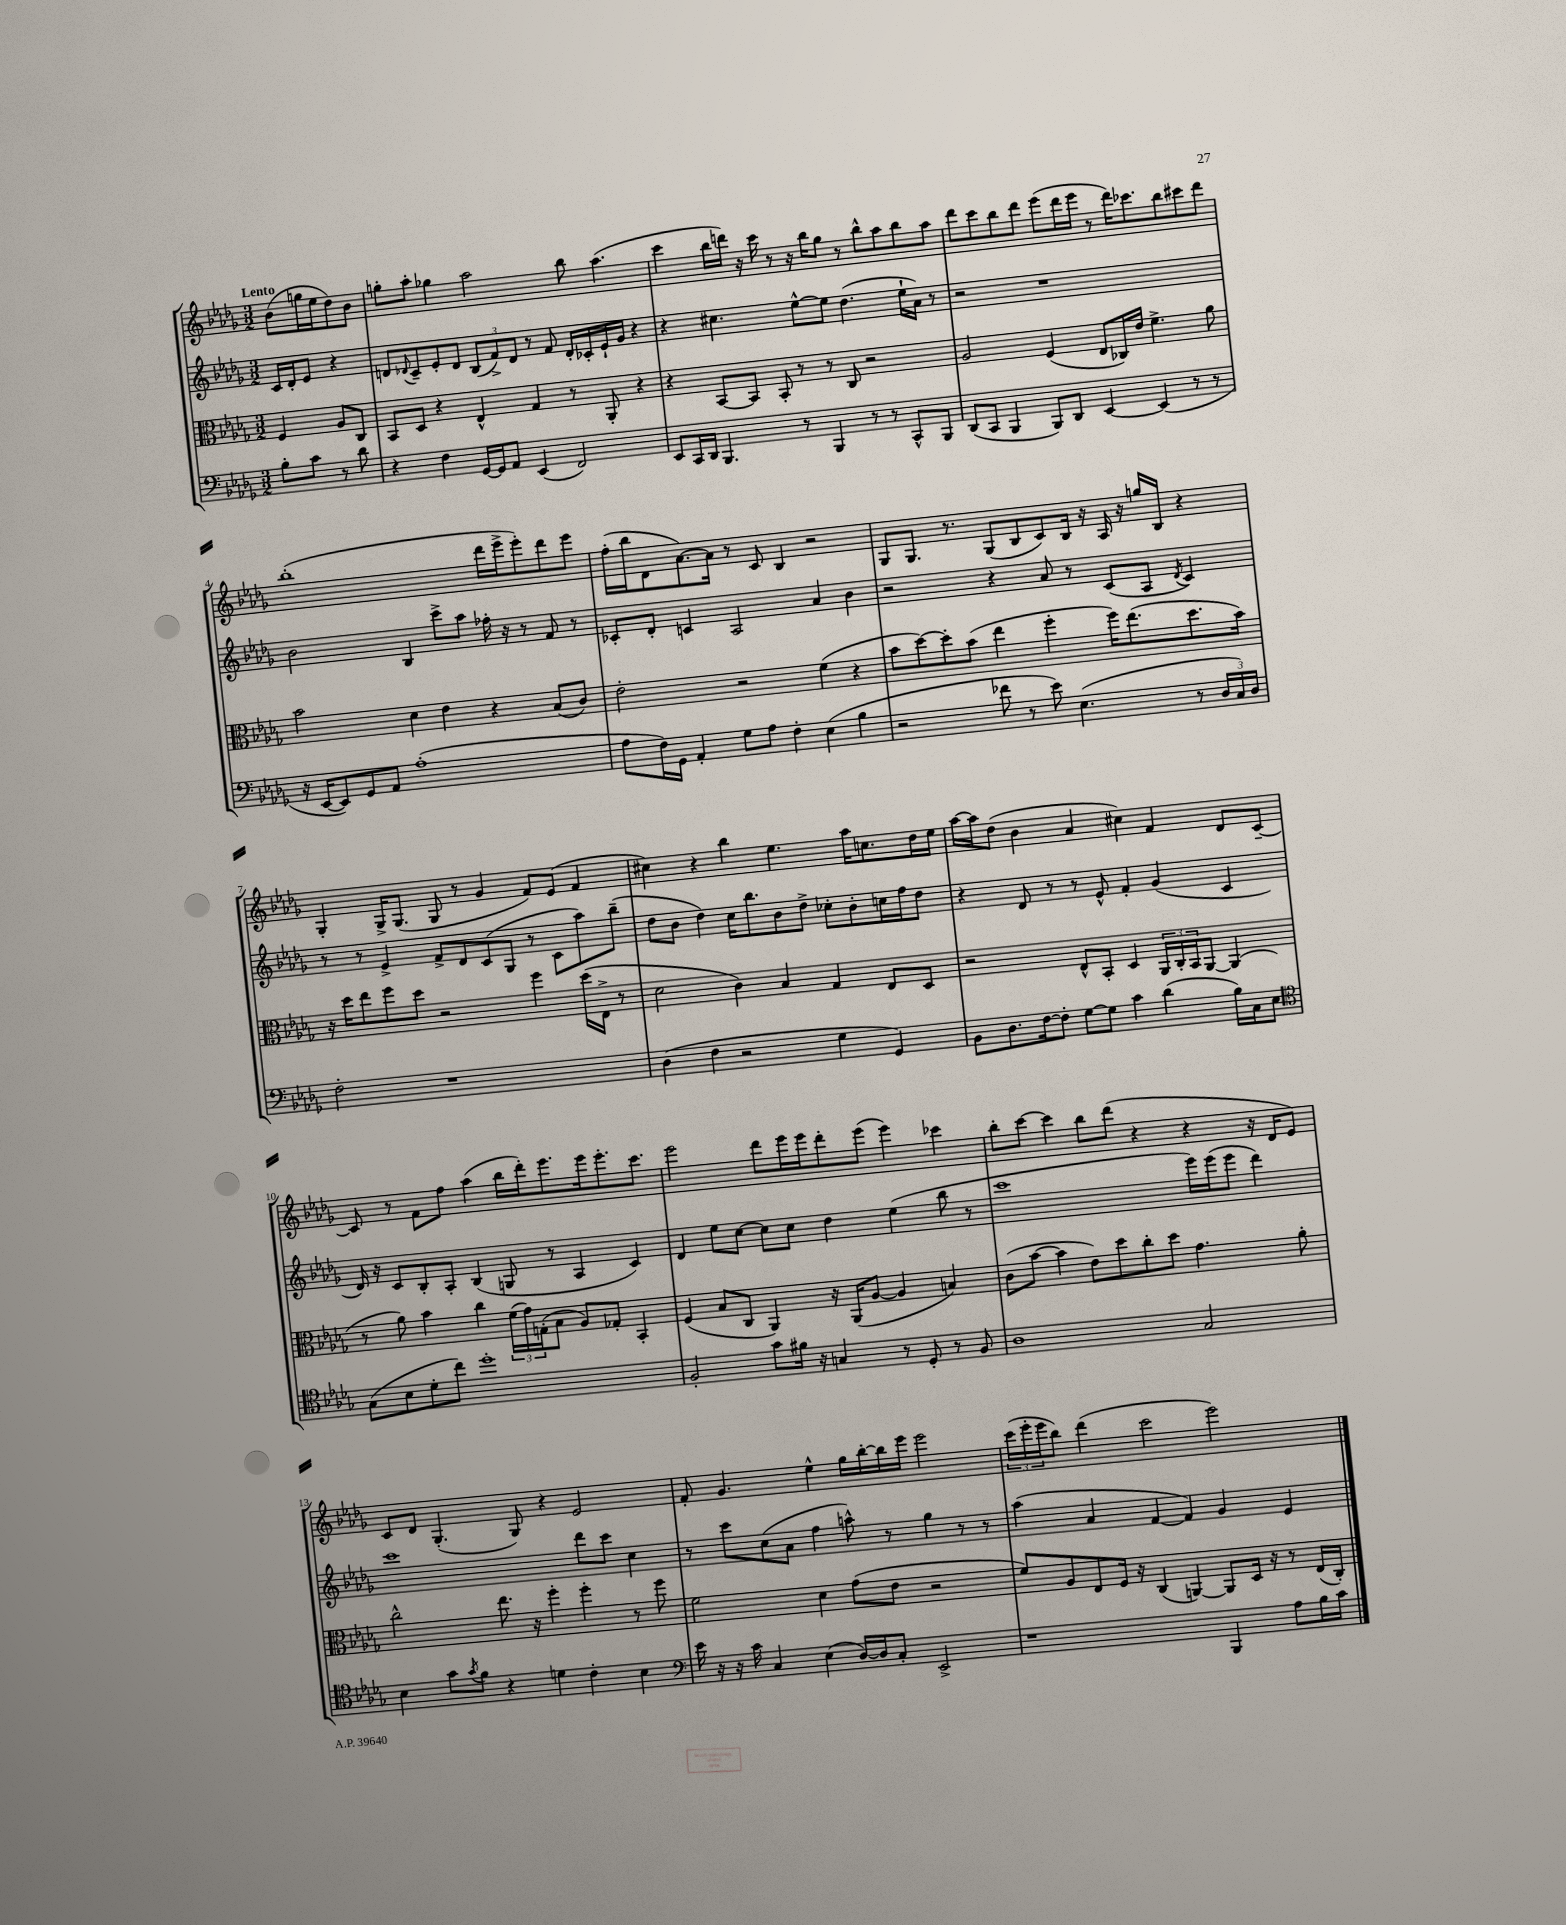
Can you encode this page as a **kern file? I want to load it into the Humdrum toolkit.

**kern	**kern	**kern	**kern
*part4	*part3	*part2	*part1
*staff4	*staff3	*staff2	*staff1
*clefF4	*clefC3	*clefG2	*clefG2
*k[b-e-a-d-g-]	*k[b-e-a-d-g-]	*k[b-e-a-d-g-]	*k[b-e-a-d-g-]
*M3/2	*M3/2	*M3/2	*M3/2
=	=	=	=
!	!	!	!LO:TX:a:B:t=Lento
8B-'\L	4F/	16c/LL	(8b-\L
.	.	16d-'/J	.
8c\J	.	8e-/J	16ggn\L
.	.	.	16ee-\J
8r	8A-/L	4r	8dd-\)
8d-\	8C/J	.	8b-\J
=1	=1	=1	=1
4r	8BB-/L	8dn/L	8ggn'\L
.	.	8qqd-X/	.
.	8D-/J	8c~/	8aa-'\J
4F\	4r	8e-'/	4gg-X\
.	.	8d-/J	.
[16GG-/LL	4E-^^/	(12B-/L	2aa-\
16GG-/J]	.	.	.
.	.	12f^/)	.
8AA-/J	.	.	.
.	.	12d-/J	.
(4EE-/	4G-/	8r	.
.	.	8f/	.
2FF/)	8r	16d-'/LL	8bb-\
.	.	16c-X'/	.
.	8AA-'/	16e-`/	(4.aa-\
.	.	16g-/JJ	.
.	4r	4r	.
=2	=2	=2	=2
8EE-/L	4r	4r	4ccc\
16CC/L	.	.	.
16DD-/JJ	.	.	.
4.BBB-/	[8BB-/L	4.cc#X\	16bb-\LL
.	.	.	16dddn\JJ)
.	8BB-/J]	.	16r
.	.	.	16ccc\
.	8BB-'/	.	8r
8r	8r	[8ee-^^\L	16r
.	.	.	16bb-\KL
4BBB-/	8r	8ee-\J]	8gg-\J
.	8C/	(4.dd-\	8r
8r	2r	.	8bb-^^\L
8r	.	.	8aa-\
8CC^^/L	.	16ee-`\LL	8bb-\
.	.	16a-\JJ)	.
8BBB-/J	.	8r	8aa-\J
=3	=3	=3	=3
(8DD-/L	2A-/	2r	8ddd-\L
8CC/J	.	.	8ccc\
4BBB-/	.	.	8bb-\
.	.	.	8ddd-\J
8BBB-/L)	(4F/	1r	(8eee-\L
8DD-/J	.	.	16ddd-\L
.	.	.	16eee-\JJ
[4EE-/	8E-/L	.	8r
.	16C-X/L)	.	16ddd-\KL)
.	16e-/JJ	.	8.ccc-X\
(4EE-/]	4.f^\	.	.
.	.	.	8bb-\
8r	.	.	8ccc#X\
8r	8a-\	.	8ddd-\J
!!LO:LB:g=z
=4	=4	=4	=4
16r	2b-\	2b-\	(1bb-'
[16EE-/KL	.	.	.
8EE-/])	.	.	.
8GG-/	.	.	.
8AA-/J	.	.	.
(1A-'	4d-\	4B-/	.
.	4e-\	8ccc^\L	.
.	.	8aa-\J	.
.	4r	16ff-X'\	16ddd-\LL
.	.	16r	16eee-^\J
.	.	8r	8eee-'\)
.	(8B-/L	8f/	8ddd-\
.	8c/J)	8r	8eee-\J
=5	=5	=5	=5
8A-\L	2e-'\	8c-X'/L	(16ff'\LL
.	.	.	16bb-\J
16F\L)	.	8d-'/J	8d-\
16GG-\JJ	.	.	.
4AA-'/	.	4cn/	[8.a-\)
.	.	.	16a-\Jk]
8G-\L	2r	2A-/	8r
8A-\J	.	.	8c/
4F'\	.	.	4B-/
(4E-\	(4f\	4a-/	2r
4B-\	4r	4b-\	.
=6	=6	=6	=6
2r	8b-\L	2r	8G-/L
.	[8dd-\)	.	8.G-/J
.	8dd-'\]	.	.
.	.	.	8.r
.	(8b-\J	.	.
8f-X\	4ee-\	4r	(8G-/L
8r	.	.	8B-/
8e-\)	4ff'\	8a-/	8c/)
(4.E-\	.	8r	16B-/Jk
.	.	.	16r
.	16ff\KL)	(8c/L	16A-/
.	(8.ee-\	.	16r
.	.	8A-/J	16ggn/LL
.	.	.	16B-/JJ
.	.	8qd-/	.
8r	8.dd-\	4c/)	4r
24D-/LL	.	.	.
24C/)	.	.	.
.	16b-\Jk)	.	.
24D-/JJ	.	.	.
!!LO:LB:g=z
=7	=7	=7	=7
2F'\	16r	8r	4G-'/
.	16dd-\KL	.	.
.	8ee-\	8r	.
.	8ff\	4e-^/	16G-^/KL
.	.	.	(8.G-/J
.	8dd-\J	.	.
1r	2r	8f^/L	8G-/
.	.	8d-/	8r
.	.	(8c/	4g-/
.	.	8G-/J	.
.	4ff\	8r	8f/L)
.	.	8c\L	(8e-/J
.	(16dd-\LL	8aa-\)	4f/
.	16E-^\JJ	.	.
.	8r	(8bb-~\J	.
=8	=8	=8	=8
(4D-\	2d-\	8dd-\L	4cc#X\)
.	.	8b-\J	.
4F\	.	4dd-\)	4r
2r	4c\)	16cc\KL	4bb-\
.	.	8.bb-\	.
.	4B-/	8b-\	4.ee-\
.	.	8dd-^\J	.
4G-\	4G-/	8cc-X'\L	.
.	.	8b-'\	16aa-\KL
.	.	.	8.ccn\
4GG-/)	8E-/L	16ccn\L	.
.	.	16ff\J	.
.	8D-/J	8dd-\J	16dd-\L
.	.	.	16ee-\JJ
=9	=9	=9	=9
8BB-\L	2r	4r	[16aa-\LL
.	.	.	16aa-\J]
8.D-\	.	.	(8dd-\J
.	.	8d-/	4b-\
[16F\k	.	.	.
8F'\J]	.	8r	.
[8G-\L	8E-^^/L	8r	4a-/
8G-\J]	8BB-'/J	8e-^^/	.
4c\	4D-/	4f'/	4cc#X\)
(4d-\	24AA-/LL	(4g-/	4f/
.	24C'/	.	.
.	24BB-/J	.	.
.	[8AA-/J	.	.
16B-\LL)	(4AA-/]	4c/	8d-/L
16C\J	.	.	.
8E-\J	.	.	[8c~/J
!!LO:LB:g=z
=10	=10	=10	=10
*clefC4	*	*	*
(8G-\L	8r	16d-/)	8c/]
.	.	16r	.
8B-\	8a-\)	8c/L	8r
8d-'\	4b-\	8B-'/	8f\L
8cc\J)	.	8A-'/J	8ff\J
1dd-'	4cc\	(4B-/	(4aa-\
.	(24f\LL	8Gn/	16bb-\LL
.	24g-\)	.	.
.	.	.	16ddd-'\J)
.	(24Gn'\J	.	.
.	8B-\J	8r	8.eee-\
.	8A-/L)	4A-/	.
.	.	.	16eee-\k
.	8G-X'/J	.	8.eee-'\
.	4BB-'/	4c/)	.
.	.	.	8.ccc\J
=11	=11	=11	=11
2F'/	(4F/	4d-/	2eee-\
.	8B-/L	8ee-\L	.
.	8C/J	[8cc\J	.
8g-\L	4AA-/)	8cc\L]	8ddd-\L
16f#X\Jk	.	8cc\J	16eee-\L
16r	.	.	16eee-\J
4Gn/	16r	4dd-\	8ddd-'\
.	(16AA-/KL	.	.
.	[8A-/J	.	(8eee-\J
8r	4A-/]	(4ee-\	4eee-\)
8D-'/	.	.	.
8r	4Bn/)	8bb-\	4ccc-X\
8F/	.	8r	.
=12	=12	=12	=12
1A-	(8c\L	1ccc	8bb-'\L
.	[8b-\J	.	[8ccc\J
.	4b-\]	.	4ccc\]
.	8e-\L)	.	8bb-\L
.	8dd-\	.	(8ddd-\J
.	8cc'\	.	4r
.	8dd-\J	.	.
2G-/	4.g-\	16eee-\LL)	4r
.	.	(16eee-\J	.
.	.	8eee-\J	.
.	.	4ddd-\)	16r
.	.	.	16d-/KL
.	8a-'\	.	8e-/J)
!!LO:LB:g=z
=13	=13	=13	=13
4B-\	2cc^^\	1ccc	8c/L
.	.	.	8d-/J
8g-\L	.	.	(4.G-'/
8qg-/	.	.	.
8f\J	.	.	.
4r	8.ee-\	.	.
.	.	.	8G-/)
.	16r	.	.
4dn\	4ff'\	.	4r
4c'\	4ff'\	8ddd-\L	2e-/
.	.	8ccc\J	.
4B-\	8r	4cc\	.
.	8ff\	.	.
=14	=14	=14	=14
*clefF4	*	*	*
16e-\	2f\	8r	8f'/
16r	.	.	.
16r	.	8ccc\L	4.g-/
16c\	.	.	.
4C/	.	(8cc\	.
.	.	8a-\J	.
(4E-\	4d-\	4ff\	4ee-^^\
[16D-/LL)	(8g-\L	8aan^^\)	16gg-\LL
16D-/J]	.	.	[16bb-'\
8C'/J	8e-\J	8r	16bb-\]
.	.	.	16eee-\JJ
2EE-^/	2r	4gg-\	2eee-\
.	.	8r	.
.	.	8r	.
=15	=15	=15	=15
1r	8f/L)	(4aa-\	(24ccc\LL
.	.	.	24eee-'\
.	.	.	24eee-\J
.	8A-/	.	8bb-\J)
.	8E-/	4a-/	(4ddd-\
.	16F/Jk	.	.
.	16r	.	.
.	(4C/	[4f/	2ccc\
.	[4AAn/)	4f/])	.
4BBB-/	8AA/L]	4g-/	2eee-\)
.	16D-/Jk	.	.
.	16r	.	.
8A-\L	8r	4e-/	.
16B-\L	(16E-/LL	.	.
16c\JJ	16C'/JJ)	.	.
==	==	==	==
*-	*-	*-	*-
